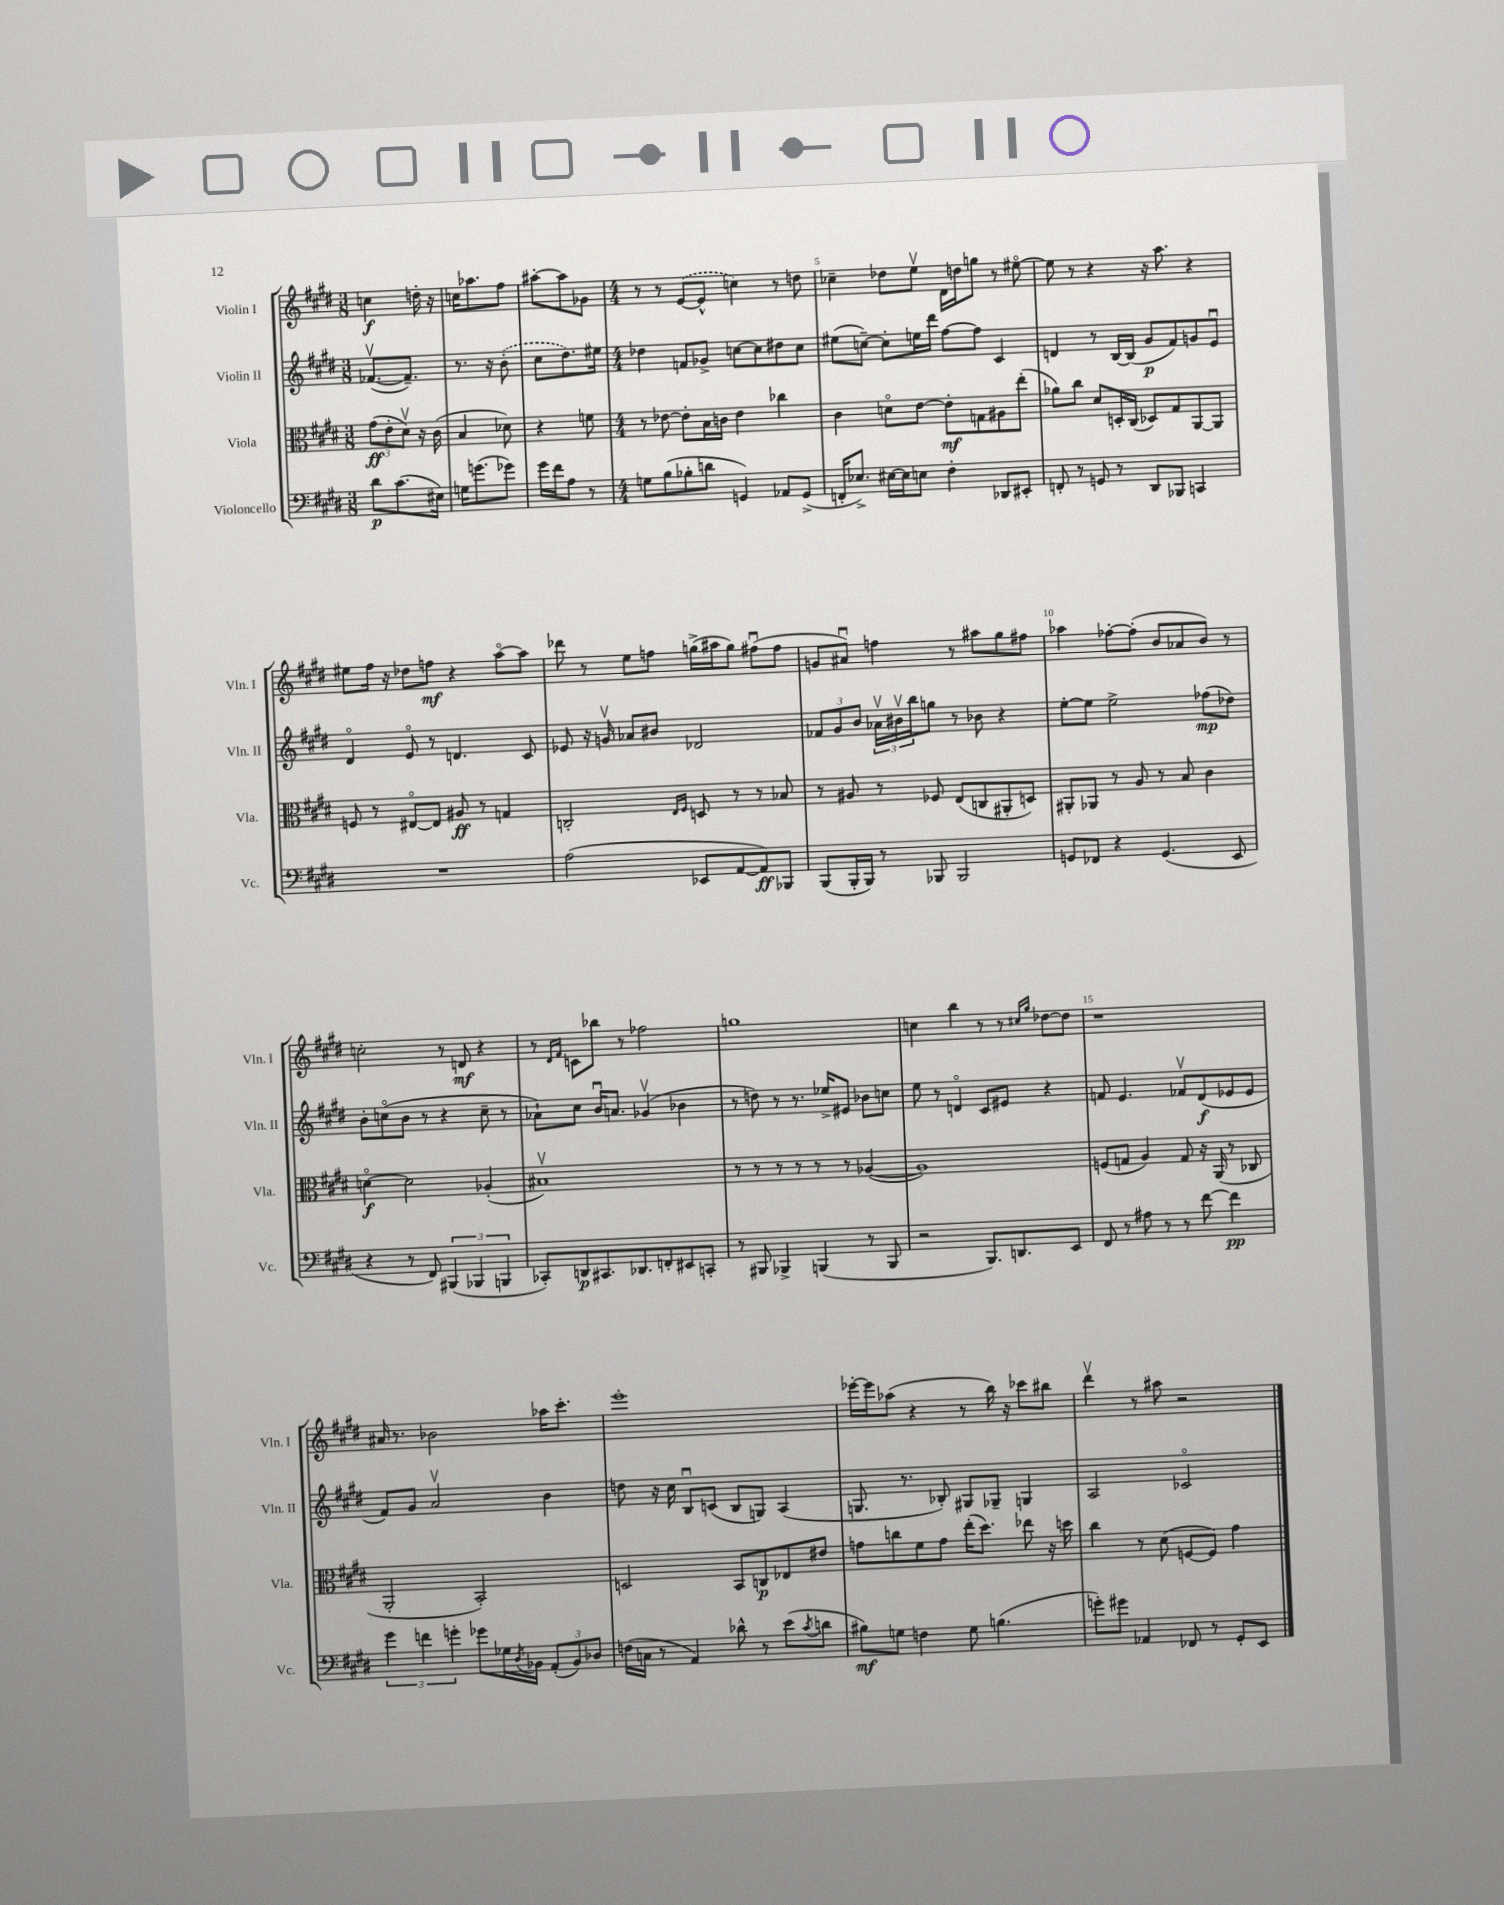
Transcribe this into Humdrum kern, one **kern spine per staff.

**kern	**kern	**kern	**kern
*staff4	*staff3	*staff2	*staff1
*clefF4	*clefC3	*clefG2	*clefG2
*k[f#c#g#d#]	*k[f#c#g#d#]	*k[f#c#g#d#]	*k[f#c#g#d#]
*M3/8	*M3/8	*M3/8	*M3/8
8d#\L	(12g#\L	([8.f-v/L	4cc\
.	12e'\	.	.
(8.c#\	.	.	.
.	12d#v\J)	.	.
.	.	8.f-~/]J)	.
.	16r	.	16dd'\
16E#\Jk)	(16c#\	.	16r
=	=	=	=
16G\LK	4B/	8.r	16cc\LK
(8.g\	.	.	8.aa-\
.	.	16r	.
8g-\J)	8d-\)	(8b'\	8ff#\J
=	=	=	=
16g#\LL	4r	8cc#\L	[8aa#'\L
16f#\J	.	.	.
8A\J	.	8.dd#\)	8aa#\]
8r	8f\	.	8g-\J
.	.	16ee#\Jk	.
=	=	=	=
*M4/4	*M4/4	*M4/4	*M4/4
8G\L	8r	4dd-\	8r
(8B\	[8e-\	.	8r
8B-'\	8e-'\]L	8f/L	([8e/L
8d\J	16B\L	8g-^/J	8e^^/]J
.	16c\JJ	.	.
4GG/)	4e-\	[8cc\L	4cc\)
.	.	8cc\]	.
8AA-/L	4cc-\	8dd#\	8r
(8GG^/J	.	8cc\J	8dd\
=	=	=	=
16FF'/LK	4c#\	(8ee#\L	4cc-~\
8.E-^/J)	.	.	.
.	.	[8cc~\J)	.
[16E#\LL	8do\L	8cc'\]L	8dd-\L
16E#\]J	.	.	.
8E\J	[8e\J	16ee\L	8eev\J
.	.	16ddd#\JJ	.
4F#'\	8e'\]L	[8ff#\L	16d#\LL
.	.	.	16dd\J
.	8G\	8ff#\]J	8gg\J
8DD-/L	8A#\	4c#/	8r
8EE#'/J	(8ee'\J	.	[8ee#o\
=	=	=	=
8FF'/	8a-\L)	4d/	8ee#\]
8r	8cc#\J	.	8r
8GG/	8d#/L	8r	4r
8r	16D'/L	[16B/LL	.
.	(16C#/JJ	(16B/]JJ	.
8DD#/L	8D-/L)	8g#/L	16r
.	.	.	8.aa\
8BBB-/J	8G#/	8f#/)	.
4CC/	[8AA/	8g/	4r
.	8AA/]J	8eu/J	.
=	=	=	=
1r	8F/	4d#o/	8ee#\L
.	8r	.	16ff#\Jk
.	.	.	16r
.	[8E#o/L	8eo/	8dd-\L
.	8E#/]J	8r	8ff\J
.	8A#/	4.d/	4r
.	8r	.	.
.	4G/	.	[8aao\L
.	.	8c#/	8aa\]J
=	=	=	=
(2A\	2C'/	8e-/	8ddd-\
.	.	16r	8r
.	.	16gv/	.
.	.	8a-/L	8ee\L
.	.	8b#/J	8ff\J
.	16qqE/LL	.	.
.	16qqF#/JJ	.	.
8EE-/L	8D/	2d-/	(16gg^\LL
.	.	.	16aa#\J
[8AA/	8r	.	8gg\J)
8AA/])	8r	.	(8ff#u\L
8BBB-/J	8B-/	.	8ff#\J
=	=	=	=
(8BBB/L	8r	12f-/L	8g/L
.	.	12g#/	.
16BBB'/L	8A#/	.	8a#u/J)
.	.	12b/J	.
16BBB/JJ)	.	.	.
8r	8r	24a-v\LL	4ff\
.	.	24b#v\	.
.	.	24bb\J	.
8BBB-/	8F-/	8gg\J	.
2BBB-/	(8E/L	8r	8r
.	8C/	8b-\	8aa#\L
.	8AA#'/	4r	8gg#\
.	8D/J)	.	8ff#\J
=	=	=	=
8GG/L	8AA#'/L	[8ee'\L	4aa-\
8FF-/J	8AA-/J	8ee\]J	.
4r	8r	2ee^\	[8ff-'\L
.	8A/	.	(8ff-'\]J
(4.GG/	8r	.	8b/L
.	8B/	.	8a-/
.	4c#\	(8ff-\L	8b/J)
8EE/	.	8dd-\J)	8r
=	=	=	=
4r	[4do\	8b'\L	2cc'\
.	.	(8cco\	.
8r	2d\]	8b\J	.
8FF#/)	.	8r	.
(6BBB#/	.	4r	8r
.	.	.	8d/
6BBB-/	.	.	.
.	(4A-'/	8cc~\	4r
6BBB/	.	.	.
.	.	8r	.
=	=	=	=
8CC-'/L)	1B#v)	8a-`\L)	8r
.	.	.	16qqd#/LL
.	.	.	16qqf#/JJ
8DD/	.	8cc#\J	8c\L
8.CC#/	.	16bu/LK	8bb-\J
.	.	8.a/J	.
.	.	.	8r
8.DD-/	.	.	.
.	.	(4g-v/	2ff-\
8FF'/	.	.	.
8EE#/	.	4b-\	.
8CC'/J	.	.	.
=	=	=	=
8r	8r	8r	1gg
8BBB#/	8r	8dd\)	.
4BBB-^/	8r	8r	.
.	8r	8.r	.
(4BBB/	8r	.	.
.	.	16ee-^/LK	.
.	8r	8e#/J	.
8r	([4A-/	8b-\L	.
8BBB/	.	8cc\J	.
=	=	=	=
2r	1A-])	8ee\	4cc\
.	.	8r	.
.	.	4do/	4bb\
8.BBB/L)	.	8c#/L	8r
.	.	8e#/J	8r
8.DD/	.	.	.
.	.	.	16qqcc#/LL
.	.	.	16qqgg#/JJ
.	.	4r	[8dd-\L
8EE/J	.	.	8dd-\]J
=	=	=	=
8FF#/	(8F/L	8f/	1r
8r	8G/J	4.e/	.
8A#\	4A/)	.	.
8r	.	.	.
8r	8G/	8f-v/L	.
[8f#\	16r	(8d#/	.
.	(16AA/	.	.
4f#\]	8r	8e-/	.
.	8C-/	8e-/J	.
=	=	=	=
6g#\	2AA'/	8f#/L)	16a#/
.	.	.	8.r
.	.	8g#/J	.
6f\	.	.	.
.	.	2av/	2b-\
6g'\	.	.	.
8g-\L	2BB'/)	.	.
16G-\L	.	.	.
8qD#/	.	.	.
16BB-\JJ	.	.	.
(12AA'/L	.	4b\	16aa-\LK
.	.	.	8.ccc#'\J
12BB-/)	.	.	.
12D-/J	.	.	.
=	=	=	=
(16F\LL	2D/	8dd\	1eee'
16C\JJ	.	.	.
8r	.	16r	.
.	.	16cc#\	.
4AA/)	.	8Bu/L	.
.	.	(8c/J	.
8d-^^\	8BB/L	8B/L	.
8r	8C/	8G/J)	.
(8e\L	8E-/	(4A/	.
8qc#/	.	.	.
8d\J	8e#/J	.	.
=	=	=	=
8B#\L)	8g\L	8.G/	[16eee-'\LL
.	.	.	16eee-\]J
8G\J	8cc\	.	(8aa-\J
.	.	8.r	.
4F\	8f#\	.	4r
.	8g\J	8B-'/)	.
8G\	(16ee'\LK	8G#/L	8r
.	8.dd#\J)	.	.
(4.B\	.	8G-~/J	16bb\)
.	.	.	16r
.	8ee-\	4G/	8ccc-\L
.	16r	.	8bb#\J
.	16dd\	.	.
=	=	=	=
8g'\L)	4cc#\	2A/	4ddd#v\
8g#\J	.	.	.
4AA-/	8r	.	8r
.	(8d#\	.	8aa#\
8FF-/	[8F/L	2c-o/	2r
8r	8F/]J)	.	.
8GG#'/L	4g#\	.	.
8EE/J	.	.	.
==	==	==	==
*-	*-	*-	*-
